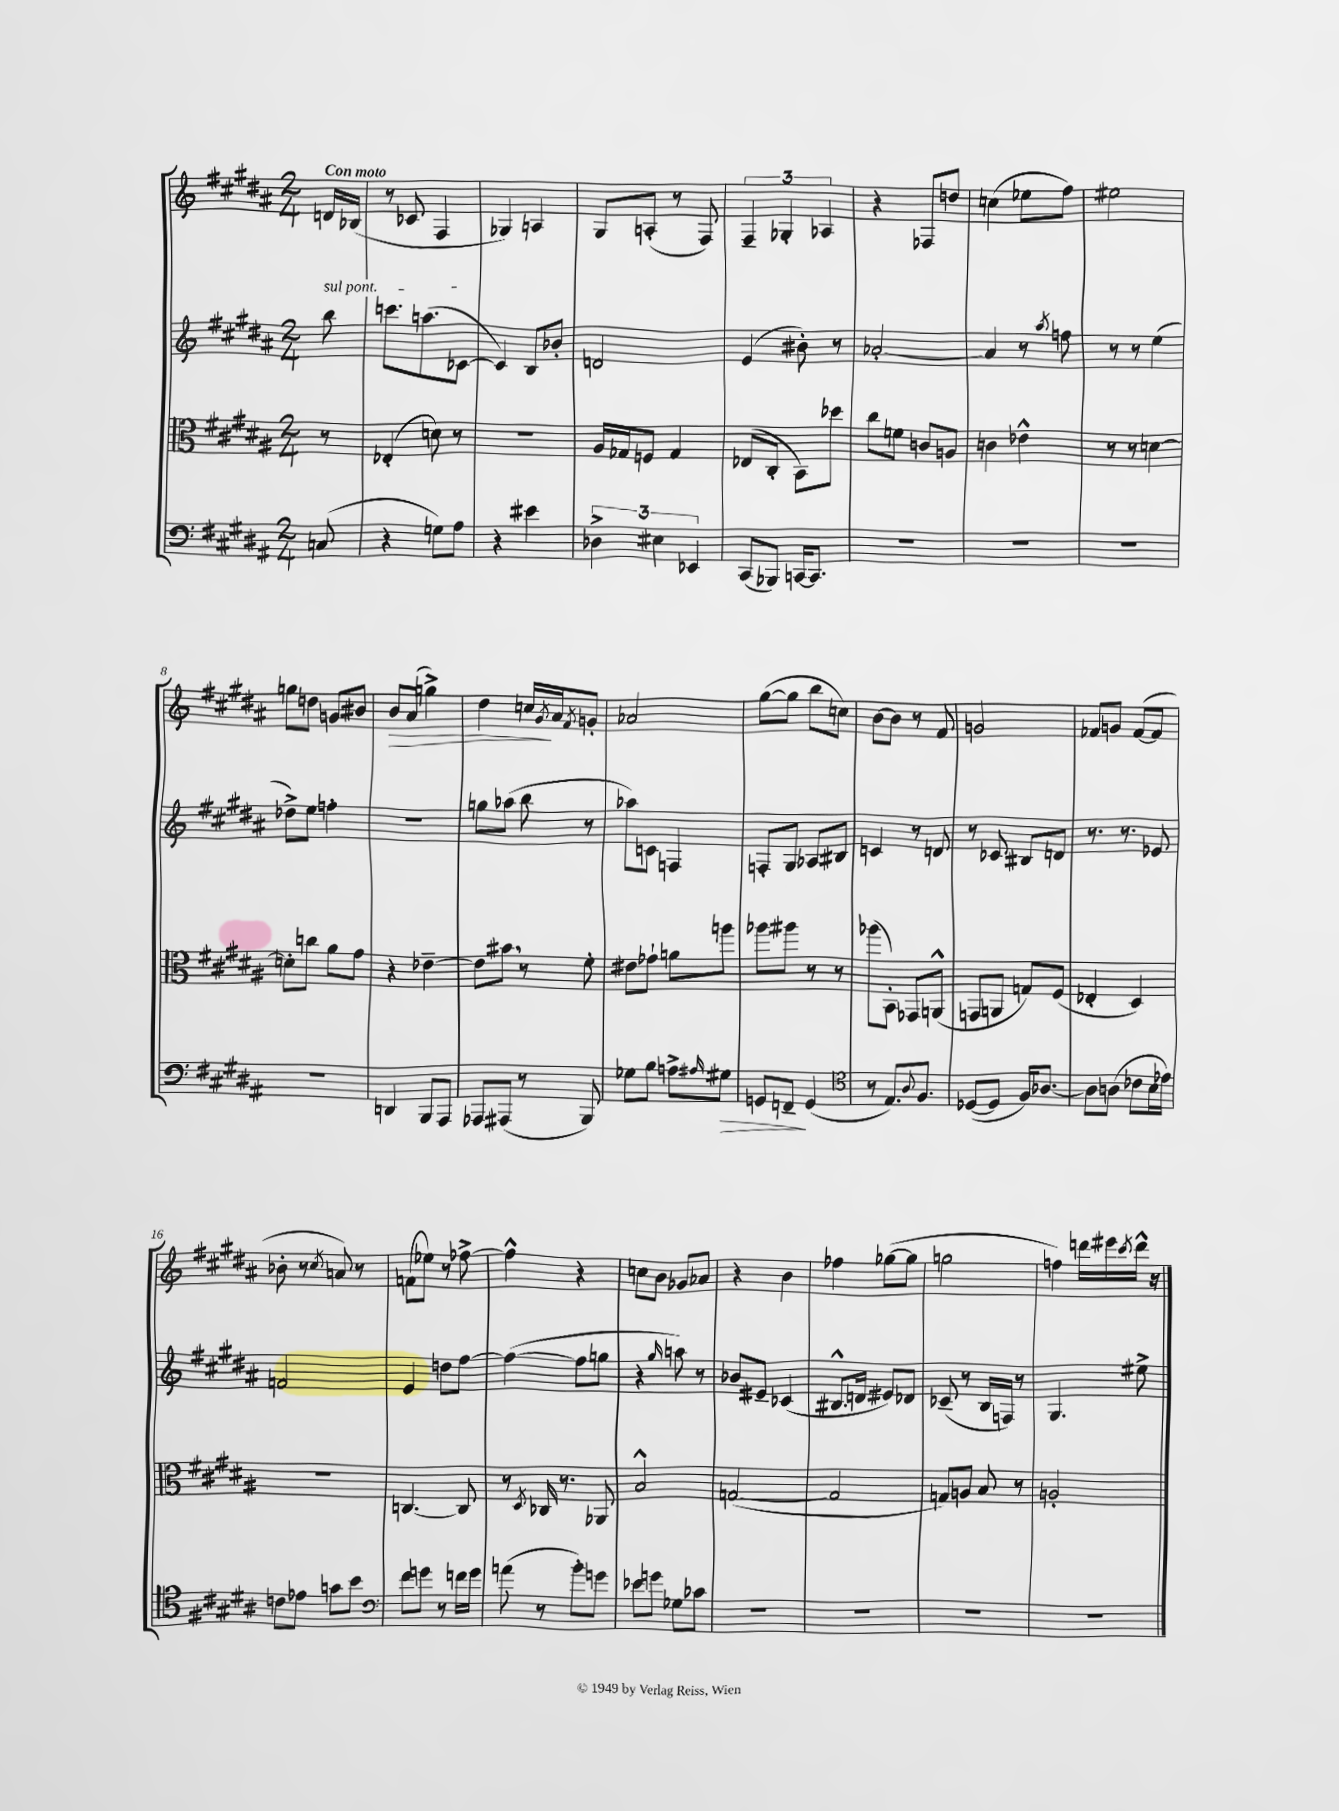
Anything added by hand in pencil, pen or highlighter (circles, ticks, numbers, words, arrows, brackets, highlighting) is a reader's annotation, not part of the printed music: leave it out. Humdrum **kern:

**kern	**dynam	**kern	**kern	**kern	**dynam
*part4	*part4	*part3	*part2	*part1	*part1
*staff4	*staff4	*staff3	*staff2	*staff1	*staff1
*clefF4	*	*clefC3	*clefG2	*clefG2	*
*k[f#c#g#d#a#]	*	*k[f#c#g#d#a#]	*k[f#c#g#d#a#]	*k[f#c#g#d#a#]	*
*M2/4	*	*M2/4	*M2/4	*M2/4	*
=	=	=	=	=	=
!	!	!	!	!LO:TX:a:B:t=Con moto	!
!	!	!	!LO:TX:a:i:t=sul pont.	!	!
(8Cn/	.	8r	8bb\	16dn/LL	.
.	.	.	.	(16B-X/JJ	.
=1	=1	=1	=1	=1	=1
4r	.	(4E-X'/	8.cccn\L	8r	.
.	.	.	.	8c-X/	.
.	.	.	(8.aan\	.	.
8Gn\L)	.	8dn\)	.	4F#/	.
8A#\J	.	8r	[8c-X\J	.	.
=2	=2	=2	=2	=2	=2
4r	.	2r	4c-/])	4G-X/)	.
4e#X\	.	.	8B/L	4An/	.
.	.	.	8b-X'/J	.	.
=3	=3	=3	=3	=3	=3
6D-X^\	.	16A#/LL	2dn/	8G#/L	.
.	.	16G-X/J	.	.	.
.	.	8Fn/J	.	(8An'/J	.
6E#X\	.	.	.	.	.
.	.	4G-/	.	8r	.
6EE-X/	.	.	.	.	.
.	.	.	.	8F#/)	.
=4	=4	=4	=4	=4	=4
(8CC#/L	.	(8E-X/L	(4e/	6F#~/	.
8BBB-X/J)	.	8C#'/J	.	.	.
.	.	.	.	6G-X'/	.
[16CCn/KL	.	8BB\L)	8b#X'\)	.	.
8.CC/J]	.	.	.	.	.
.	.	.	.	6A-X/	.
.	.	8dd-X\J	8r	.	.
=5	=5	=5	=5	=5	=5
2r	.	8cc#\L	[2a-X'/	4r	.
.	.	8fn\J	.	.	.
.	.	8cn/L	.	8F-X/L	.
.	.	8An/J	.	8ddn/J	.
=6	=6	=6	=6	=6	=6
2r	.	4cn\	4a-/]	(4ccn\	.
.	.	4e-X^^\	8r	8ee-X\L	.
.	.	.	8qaa#/	.	.
.	.	.	8ffn\	8ff#\J)	.
=7	=7	=7	=7	=7	=7
2r	.	8r	8r	2ee#X\	.
.	.	8r	8r	.	.
.	.	[4dn\	(4ee\	.	.
!!LO:LB:g=z
=8	=8	=8	=8	=8	=8
2r	.	8dn'\L]	8dd-X^\L)	8ggn\L	.
.	.	8ccn\J	8ee\J	8ddn\J	.
.	.	8a#\L	4ffn'\	8gn/L	.
.	.	8g#\J	.	8b#X/J	.
=9	=9	=9	=9	=9	=9
!	!	!	!	!	!LO:HP:b
4DDn/	.	4r	2r	8b/L	>
.	.	.	.	(8a#/J	.
8BBB/L	.	[4e-X~\	.	4ggn^\)	.
8AAA#/J	.	.	.	.	.
=10	=10	=10	=10	=10	=10
8AAA-X/L	.	8e-\L]	8ggn\L	4dd#\	.
(8AAA#X/J	.	8b#X,\J	(8aa-X\J	.	.
8r	.	8r	8bb\	16ccn/LL	.
.	.	.	.	8qg#/	.
.	.	.	.	16a#/J	]
.	.	.	.	8qf#/	.
8BBB/)	.	8f#'\	8r	8gn'/J	.
=11	=11	=11	=11	=11	=11
8G-X\L	.	8e#X\L	8aa-X\L)	2a-X/	.
8B\J	.	8g-X`\J	8cn\J	.	.
8An^\L	.	8an\L	4Fn/	.	.
16qqA#X/	.	.	.	.	.
!	!LO:HP:b	!	!	!	!
8G#X\J	>	8aan\J	.	.	.
=12	=12	=12	=12	=12	=12
8GGn/L	.	8aa-X\L	8Fn'/L	([8gg#\L	.
8FFn~/J	.	8aa#X\J	8G#/J	8gg#\J]	.
(4GG/	]	8r	8A-X/L	8bb\L	.
.	.	8r	8B#X/J	8ccn\J)	.
=13	=13	=13	=13	=13	=13
*clefC4	*	*	*	*	*
8r	.	(8aa-X\L	4cn/	[8b\L	.
8.E/L)	.	8BB'\J)	.	8b\J]	.
.	.	8GG-X/L	8r	8r	.
8qqA#/	.	.	.	.	.
8.F#/J	.	.	.	.	.
.	.	(8AAn^^/J	8dn/	8f#/	.
=14	=14	=14	=14	=14	=14
([8D-X/L	.	8GGn/L	8r	2gn/	.
8D-/J]	.	8AAn/J	8c-X/	.	.
16F#/KL)	.	8Gn/L)	8B#X/L	.	.
[8.A-X/J	.	.	.	.	.
.	.	(8F#/J	8dn/J	.	.
=15	=15	=15	=15	=15	=15
8A-\L]	.	4E-X'/	8.r	8f-X/L	.
(8An\J	.	.	.	8gn/J	.
.	.	.	8.r	.	.
8c-X\L	.	4D#/)	.	([8f-/L	.
16B\L	.	.	8e-X/	8f-/J]	.
16e-X\JJ)	.	.	.	.	.
!!LO:LB:g=z
=16	=16	=16	=16	=16	=16
8cn\L	.	2r	2fn/	8b-X'\	.
8e-X\J	.	.	.	8r	.
.	.	.	.	8qcc#/	.
8gn\L	.	.	.	8an/)	.
8b\J	.	.	.	8r	.
=17	=17	=17	=17	=17	=17
*clefF4	*	*	*	*	*
8f#\L	.	[4.Cn/	4e/	(8fn\L	.
8gn\J	.	.	.	8ee-X\J)	.
8r	.	.	8ddn\L	8r	.
16fn\LL	.	8C/]	[8ff#\J	[8ff-X^\	.
16g\JJ	.	.	.	.	.
=18	=18	=18	=18	=18	=18
(8an\	.	8r	(4ff#\_	4ff-^^\]	.
.	.	8qD#/	.	.	.
8r	.	16C-X/	.	.	.
.	.	8.r	.	.	.
8b'\L)	.	.	8ff#\L]	4r	.
8gn\J	.	8AA-X/	8ggn\J	.	.
=19	=19	=19	=19	=19	=19
8e-X\L	.	2B^^/	4r	8ccn\L	.
8gn\J	.	.	.	8b\J	.
.	.	.	16qqgg#/	.	.
8G-X\L	.	.	8aan\)	8g-X/L	.
8c-X\J	.	.	8r	8a-X/J	.
=20	=20	=20	=20	=20	=20
2r	.	([2Gn/	8b-X/L	4r	.
.	.	.	8e#X~/J	.	.
.	.	.	(4c-X/	4b\	.
=21	=21	=21	=21	=21	=21
2r	.	2G/]	8.B#X^^/L	4ff-X\	.
.	.	.	16dn/Jk	.	.
.	.	.	8e#X/L)	([8gg-X\L	.
.	.	.	8d-X/J	8gg-\J]	.
=22	=22	=22	=22	=22	=22
2r	.	8Gn/L)	(8c-X~/	2ggn\	.
.	.	8An/J	8r	.	.
.	.	8B/	16B/LL	.	.
.	.	.	16Fn/JJ)	.	.
.	.	8r	8r	.	.
=23	=23	=23	=23	=23	=23
2r	.	2An'/	4.G#/	4ffn\)	.
.	.	.	.	16dddn\LL	.
.	.	.	.	16eee#X\	.
.	.	.	.	8qccc#/	.
.	.	.	8ee#X^\	16ddd^^\JJ	.
.	.	.	.	16r	.
==	==	==	==	==	==
*-	*-	*-	*-	*-	*-
